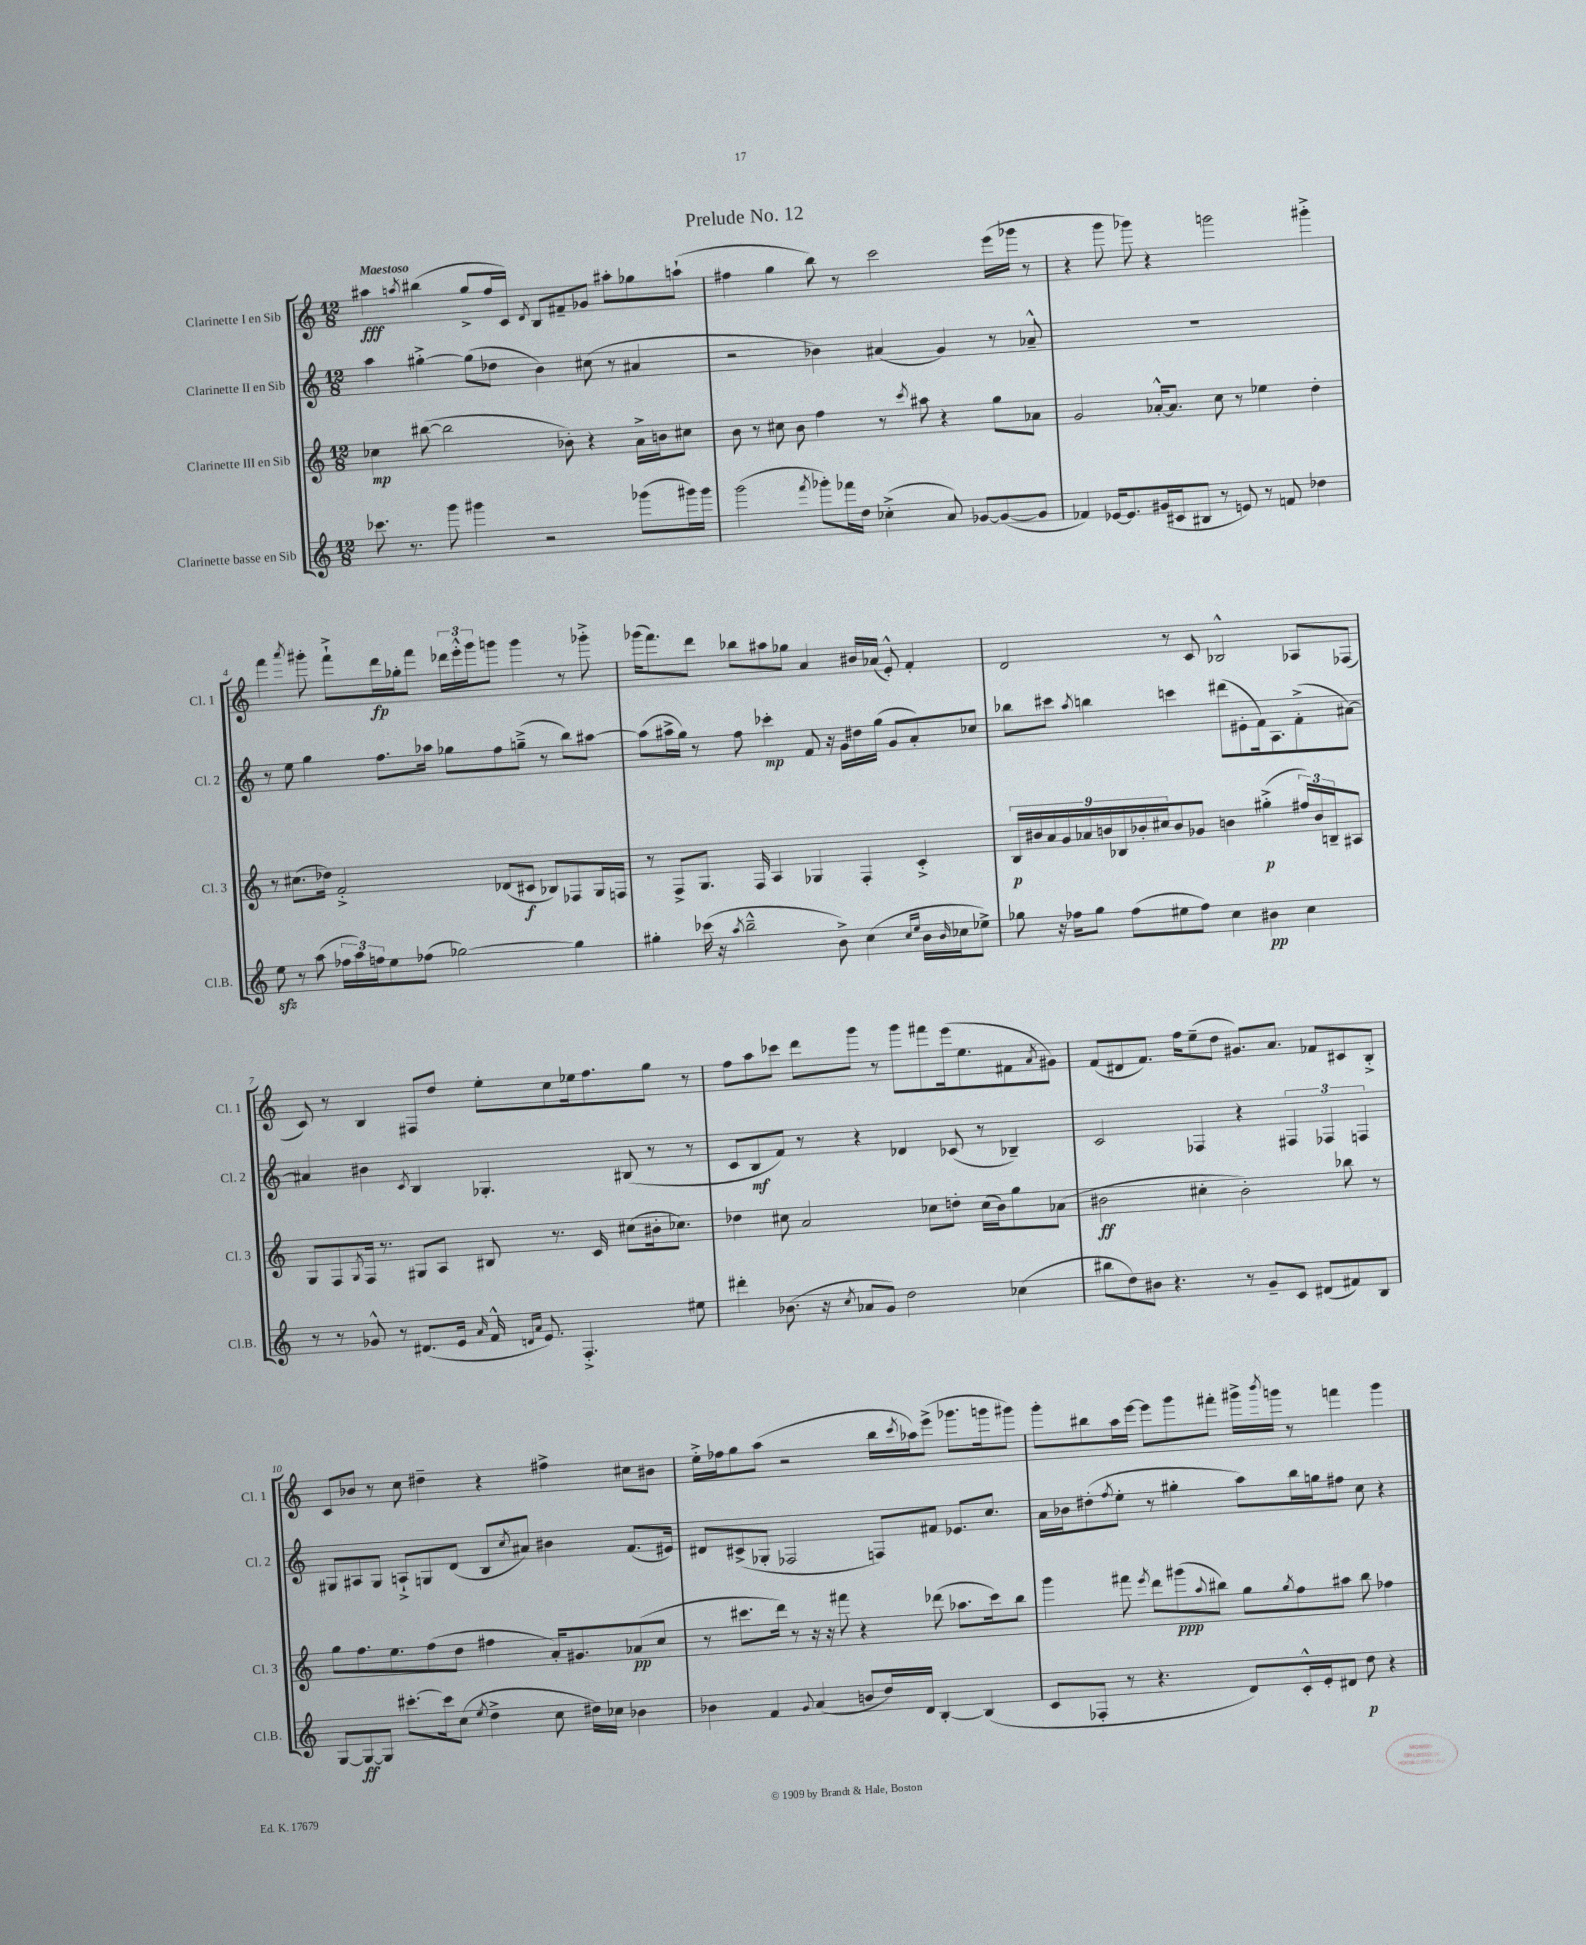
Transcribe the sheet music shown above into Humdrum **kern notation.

**kern	**dynam	**kern	**dynam	**kern	**dynam	**kern	**dynam
*part4	*part4	*part3	*part3	*part2	*part2	*part1	*part1
*staff4	*staff4	*staff3	*staff3	*staff2	*staff2	*staff1	*staff1
*I"Clarinette basse en Sib	*	*I"Clarinette III en Sib	*	*I"Clarinette II en Sib	*	*I"Clarinette I en Sib	*
*I'Cl.B.	*	*I'Cl. 3	*	*I'Cl. 2	*	*I'Cl. 1	*
*clefG2	*	*clefG2	*	*clefG2	*	*clefG2	*
*k[]	*	*k[]	*	*k[]	*	*k[]	*
*M12/8	*	*M12/8	*	*M12/8	*	*M12/8	*
=1	=1	=1	=1	=1	=1	=1	=1
!	!	!	!	!	!	!LO:TX:a:B:t=Maestoso	!
8.ccc-X\	.	4cc-X\	mp	4aa\	.	4aa#X\	fff
8.r	.	.	.	.	.	.	.
.	.	.	.	.	.	8qaan/	.
.	.	([8bb#X\	.	[4gg#X'^\	.	(4bb#X\	.
8ggg\	.	2bb#\]	.	.	.	.	.
4ggg#X\	.	.	.	(8gg#\L]	.	8gg^/L	.
.	.	.	.	8dd-X\J	.	16ff/L	.
.	.	.	.	.	.	16c/JJ)	.
.	.	.	.	.	.	8qd/	.
2r	.	.	.	4b\)	.	8B/L	.
.	.	8b-X'\)	.	.	.	8f#X~/	.
.	.	4r	.	(8cc#X\	.	8g-X/J	.
.	.	.	.	8r	.	8aa#X'\L	.
(8ggg-X\L	.	16a^\LL	.	4a#X/	.	8gg-X\	.
.	.	16bn\J	.	.	.	.	.
16ggg#X\L)	.	8cc#X\J	.	.	.	(8aan`\J	.
16ggg#\JJ	.	.	.	.	.	.	.
=2	=2	=2	=2	=2	=2	=2	=2
(2ggg\	.	8b\	.	2r	.	4ff#X\	.
.	.	8r	.	.	.	.	.
.	.	8cc#X\	.	.	.	4gg\	.
.	.	8b\	.	.	.	.	.
8qfff/	.	.	.	.	.	.	.
8ggg-X'\L)	.	4ff\	.	4b-X\)	.	8bb\)	.
16fff-X\L	.	.	.	.	.	8r	.
16dd\JJ	.	.	.	.	.	.	.
(4cc-X'^\	.	8r	.	(4a#X/	.	2ccc\	.
.	.	8qccc/	.	.	.	.	.
.	.	8aa#X\	.	.	.	.	.
8a/)	.	4r	.	4g/)	.	.	.
[8g-X/L	.	.	.	.	.	.	.
(8g-/_	.	8gg\L	.	8r	.	(16eee\LL	.
.	.	.	.	.	.	16ggg-X\JJ	.
8g-/J]	.	8a-X\J	.	8a-X~^^/	.	8r	.
=3	=3	=3	=3	=3	=3	=3	=3
4f-X/)	.	2g/	.	1.r	.	4r	.
[16e-X/KL	.	.	.	.	.	8ggg\	.
8.e-/]	.	.	.	.	.	.	.
.	.	.	.	.	.	8ggg-X\)	.
(16g#X/L	.	[16a-X'^^/KL	.	.	.	4r	.
16c#X/J	.	8.a-/J]	.	.	.	.	.
8B#X/J	.	.	.	.	.	.	.
8r	.	8cc\	.	.	.	2gggn\	.
8en/)	.	8r	.	.	.	.	.
8r	.	4ee-X\	.	.	.	.	.
8fn/	.	.	.	.	.	.	.
4dd-X\	.	4dd'\	.	.	.	4ggg#X'^\	.
!!LO:LB:g=z
=4	=4	=4	=4	=4	=4	=4	=4
8eezz\	.	8r	.	8r	.	4fff\	.
8r	.	(8.cc#X\L	.	8ee\	.	.	.
.	.	.	.	.	.	8qaaa/	.
(8aa\	.	.	.	4gg\	.	8ggg#X'\	.
.	.	16dd-X\Jk)	.	.	.	.	.
24ff-X\LL	.	2f'^/	.	.	.	8fff`^\L	.
24aa\)	.	.	.	.	.	.	.
24ffn\J	.	.	.	.	.	.	.
8ee\	.	.	.	8.ff\L	.	16ddd\L	fp
.	.	.	.	.	.	16gg-X'\J	.
(8ff-X\J	.	.	.	.	.	8fff\J	.
.	.	.	.	16aa-X\Jk	.	.	.
[2gg-X\)	.	.	.	8gg-X\L	.	24ddd-X\LL	.
.	.	.	.	.	.	24eee'^^\	.
.	.	.	.	.	.	24ggg#\J	.
.	.	(8d-X/L	.	8ff\	.	8gggn\J	.
.	.	8c#X/J	f	(8ggn~^\J	.	4ggg\	.
.	.	8B-X/L)	.	8r	.	.	.
4gg-\]	.	8F-X/	.	8bb\L)	.	8r	.
.	.	16G/L	.	[8aa#X\J	.	8ggg-X'^\	.
.	.	16Fn/JJ	.	.	.	.	.
=5	=5	=5	=5	=5	=5	=5	=5
4gg#X'\	.	8r	.	(8aa#\L]	.	(16ggg-X\KL	.
.	.	.	.	.	.	8.fff\)	.
.	.	8F^/L	.	16aa#X^\L	.	.	.
.	.	.	.	16gg\JJ)	.	.	.
(16ccc-X\	.	8.G/J	.	8r	.	8ddd\J	.
16r	.	.	.	.	.	.	.
8qaa/	.	.	.	.	.	.	.
2bb~^^\	.	.	.	8ff\	.	8bb-X\L	.
.	.	16F/	.	.	.	.	.
.	.	4A/	.	4ccc-X'\	mp	8aa#X\	.
.	.	.	.	.	.	8gg-X\J	.
.	.	4G-X/	.	8f/	.	4a/	.
8b^\)	.	.	.	16r	.	.	.
.	.	.	.	16g\LL	.	.	.
(4cc\	.	4F'/	.	16dd#X\	.	16b#X/LL	.
.	.	.	.	(16gg\JJ	.	(16a-X/JJ	.
.	.	.	.	8g/L	.	8e'^^/)	.
16qqcc/LL	.	.	.	.	.	.	.
16qqee/JJ	.	.	.	.	.	.	.
16b\LL	.	4c'^/	.	8a'/)	.	4f'/	.
16qqb/	.	.	.	.	.	.	.
16cc-X\J	.	.	.	.	.	.	.
8ee-X^\J)	.	.	.	8cc-X/J	.	.	.
=6	=6	=6	=6	=6	=6	=6	=6
8gg-X\	.	18B/LL	p	8bb-X\L	.	2d/	.
.	.	18b#X/	.	.	.	.	.
.	.	18a/	.	.	.	.	.
16r	.	.	.	8ccc#X\J	.	.	.
.	.	18g/	.	.	.	.	.
16ff-X\KL	.	.	.	.	.	.	.
.	.	18a-X/	.	.	.	.	.
.	.	.	.	8qaa/	.	.	.
8gg-\J	.	.	.	4bbn\	.	.	.
.	.	18bn/	.	.	.	.	.
.	.	18B-X/	.	.	.	.	.
(8ff-\L	.	.	.	.	.	.	.
.	.	18b-X'/	.	.	.	.	.
.	.	18cc#X/J	.	.	.	.	.
8ee#X\	.	8b-/	.	4cccn\	.	8r	.
8ff-\J)	.	8g-X/J	.	.	.	8c/	.
4cc\	.	4bn\	.	(8ddd#X\L	.	2B-X^^/	.
.	.	.	.	8e#X'\	.	.	.
4b#X\	pp	(4gg#X'^\	p	16f\k)	.	.	.
.	.	.	.	8.A\	.	.	.
4cc\	.	24ff#X/LL)	.	(8f'^\	.	8A-X/L	.
.	.	24b/	.	.	.	.	.
.	.	24Bn~/J	.	.	.	.	.
.	.	8A#X/J	.	[8a#X\J)	.	(8F-X/J	.
!!LO:LB:g=z
=7	=7	=7	=7	=7	=7	=7	=7
8r	.	8G/L	.	4a#X/]	.	8c/)	.
8r	.	8F/	.	.	.	8r	.
.	.	8qG/	.	.	.	.	.
8g-X^^/	.	16F/Jk	.	4b#X\	.	4B/	.
.	.	8.r	.	.	.	.	.
8r	.	.	.	.	.	.	.
.	.	.	.	8qc/	.	.	.
(8.d#X/L	.	8G#X/L	.	4B/	.	8F#X/L	.
.	.	8A/J	.	.	.	8dd/J	.
16e/Jk	.	.	.	.	.	.	.
16qqa/	.	.	.	.	.	.	.
16f^^/	.	8B#X/	.	4.G-X'/	.	8ee'\L	.
16qqdn/LL	.	.	.	.	.	.	.
16qqa/JJ	.	.	.	.	.	.	.
8.e/)	.	.	.	.	.	.	.
.	.	8.r	.	.	.	8cc\	.
4.F'^/	.	.	.	.	.	16ee-X\k	.
.	.	16c/	.	.	.	8.ff\	.
.	.	(8cc#X\L	.	(8B#X/	.	.	.
.	.	16b#X'\k	.	8r	.	8gg\J	.
.	.	8.cc-X\J)	.	.	.	.	.
8ee#X\	.	.	.	8r	.	8r	.
=8	=8	=8	=8	=8	=8	=8	=8
4ddd#X'\	.	4dd-X\	.	8c/L	.	8ff\L	.
.	.	.	.	8B/	mf	8aa\	.
(8.b-X\	.	8cc#X\	.	8f/J)	.	8ccc-X\J	.
.	.	2a/	.	8r	.	8ddd\L	.
16r	.	.	.	.	.	.	.
8qcc/	.	.	.	.	.	.	.
8a-X/L	.	.	.	4r	.	8ggg\J	.
8g/J)	.	.	.	.	.	8r	.
2dd\	.	.	.	4d-X/	.	8ggg\L	.
.	.	8cc-X\L	.	.	.	8fff#X\	.
.	.	8ddn'\J	.	(8c-X/	.	(16eee\k	.
.	.	.	.	.	.	8.ee\	.
.	.	(16cc-\LL	.	8r	.	.	.
.	.	16b\J)	.	.	.	.	.
(4cc-X\	.	8gg\	.	4B-X~/)	.	8f#X\	.
.	.	.	.	.	.	8qa/	.
.	.	(8a-X\J	.	.	.	8g#X\J)	.
=9	=9	=9	=9	=9	=9	=9	=9
8bb#X\L	.	2b#X\	ff	2c/	.	(8f/L	.
8dd\)	.	.	.	.	.	8d#X/	.
8b#X\J	.	.	.	.	.	8.f/J)	.
4.r	.	.	.	.	.	.	.
.	.	.	.	.	.	16ff\KL	.
.	.	4cc#X'\	.	4F-X/	.	(8ee~\	.
.	.	.	.	.	.	8dd\J	.
8r	.	2b#'\)	.	4r	.	8.g#X/L)	.
8g~/L	.	.	.	.	.	.	.
.	.	.	.	.	.	8.a/J	.
8c/J	.	.	.	6F#X/	.	.	.
(8d#X/L	.	.	.	.	.	8f-X/L	.
.	.	.	.	6F-X/	.	.	.
8f#X/)	.	8bb-X\	.	.	.	8c#X/	.
.	.	.	.	6Fn/	.	.	.
8B/J	.	8r	.	.	.	8B'^/J	.
!!LO:LB:g=z
=10	=10	=10	=10	=10	=10	=10	=10
[8G/L	.	8gg\L	.	8G#X/L	.	8c/L	.
8G/_	ff	8.ff\	.	8A#X/	.	8b-X/J	.
8G/J]	.	.	.	8G#/J	.	8r	.
.	.	8.ee\	.	.	.	.	.
[8.ccc#X'\L	.	.	.	8An`^/L	.	8cc\	.
.	.	(8ff\	.	8Gn/	.	4dd#X~\	.
16ccc#\k]	.	.	.	.	.	.	.
(8cc\J	.	8dd\J	.	(8d/J	.	.	.
8qee/	.	.	.	.	.	.	.
4dd^\	.	4ff#X\	.	8B/L	.	4r	.
.	.	.	.	8qcc/	.	.	.
.	.	.	.	8a#X/J)	.	.	.
8cc\	.	16a'/KL)	.	4b#X\	.	4ff#X^\	.
.	.	8.g#X/	.	.	.	.	.
16dd#X\LL)	.	.	.	.	.	.	.
16cc-X\JJ	.	.	.	.	.	.	.
4b-X\	.	(8a-X/	pp	(8.f/L	.	8cc#X\L	.
.	.	8cc/J	.	.	.	8b#X\J	.
.	.	.	.	16e#X/Jk)	.	.	.
=11	=11	=11	=11	=11	=11	=11	=11
4b-X\	.	8r	.	8d#X/L	.	16ee'^\LL	.
.	.	.	.	.	.	16ff-X\J	.
.	.	8.ccc#X\L	.	(8c#X^/	.	8gg\	.
4f/	.	.	.	8G-X'/J	.	(8aa\J	.
.	.	16ddd\Jk)	.	.	.	.	.
.	.	8r	.	2F-X/	.	2r	.
8qqg/	.	.	.	.	.	.	.
(4a/	.	16r	.	.	.	.	.
.	.	16r	.	.	.	.	.
.	.	8fff#X\	.	.	.	.	.
8bn/L	.	4r	.	.	.	.	.
16dd/L)	.	.	.	8Fn/L)	.	16bb\LL	.
.	.	.	.	.	.	8qccc/	.
16d/JJ	.	.	.	.	.	16aa-X\J)	.
[4B'/	.	(8ddd-X\	.	8f#X/J	.	(8eee^\J	.
.	.	8.aa-X\L	.	8.e-X/L	.	8.ggg-X\L	.
(4B/]	.	.	.	.	.	.	.
.	.	16ccc#\k)	.	8.cc/J	.	16gggn\k	.
.	.	8bb\J	.	.	.	8ggg#X\J)	.
=12	=12	=12	=12	=12	=12	=12	=12
8c/L	.	4ggg\	.	16a\LL	.	8ggg'\L	.
.	.	.	.	16b-X\J	.	.	.
8F-X'/J	.	.	.	(8dd#X'\	.	8bb#X\	.
.	.	.	.	8qff/	.	.	.
8r	.	8fff#X\	.	8ee'\J	.	16aa\L	.
.	.	.	.	.	.	[16eee\JJ	.
.	.	8qeee/	.	.	.	.	.
4.r	.	8ddd\L	.	8r	.	8eee\L]	.
.	.	(8ggg#X\	ppp	4gg#X'\	.	8ggg\	.
.	.	8qqaa/	.	.	.	.	.
.	.	8bb#X\J)	.	.	.	8fff#X'\J	.
8d/L)	.	8gg\L	.	8aa\L)	.	16ggg#X^\LL	.
.	.	.	.	.	.	8qbbb/	.
.	.	.	.	.	.	16gggn\JJ	.
.	.	8qgg/	.	.	.	.	.
16c'^^/L	.	8ff\	.	16bb\L	.	8r	.
16e'/J	.	.	.	16ggn\J	.	.	.
8d#X/J	.	8aa#X\J	.	8ff#X\J	.	4fffn\	.
8dd\	p	8bb#\	.	8cc\	.	.	.
4r	.	4ff-X\	.	4r	.	4ggg\	.
==	==	==	==	==	==	==	==
*-	*-	*-	*-	*-	*-	*-	*-
